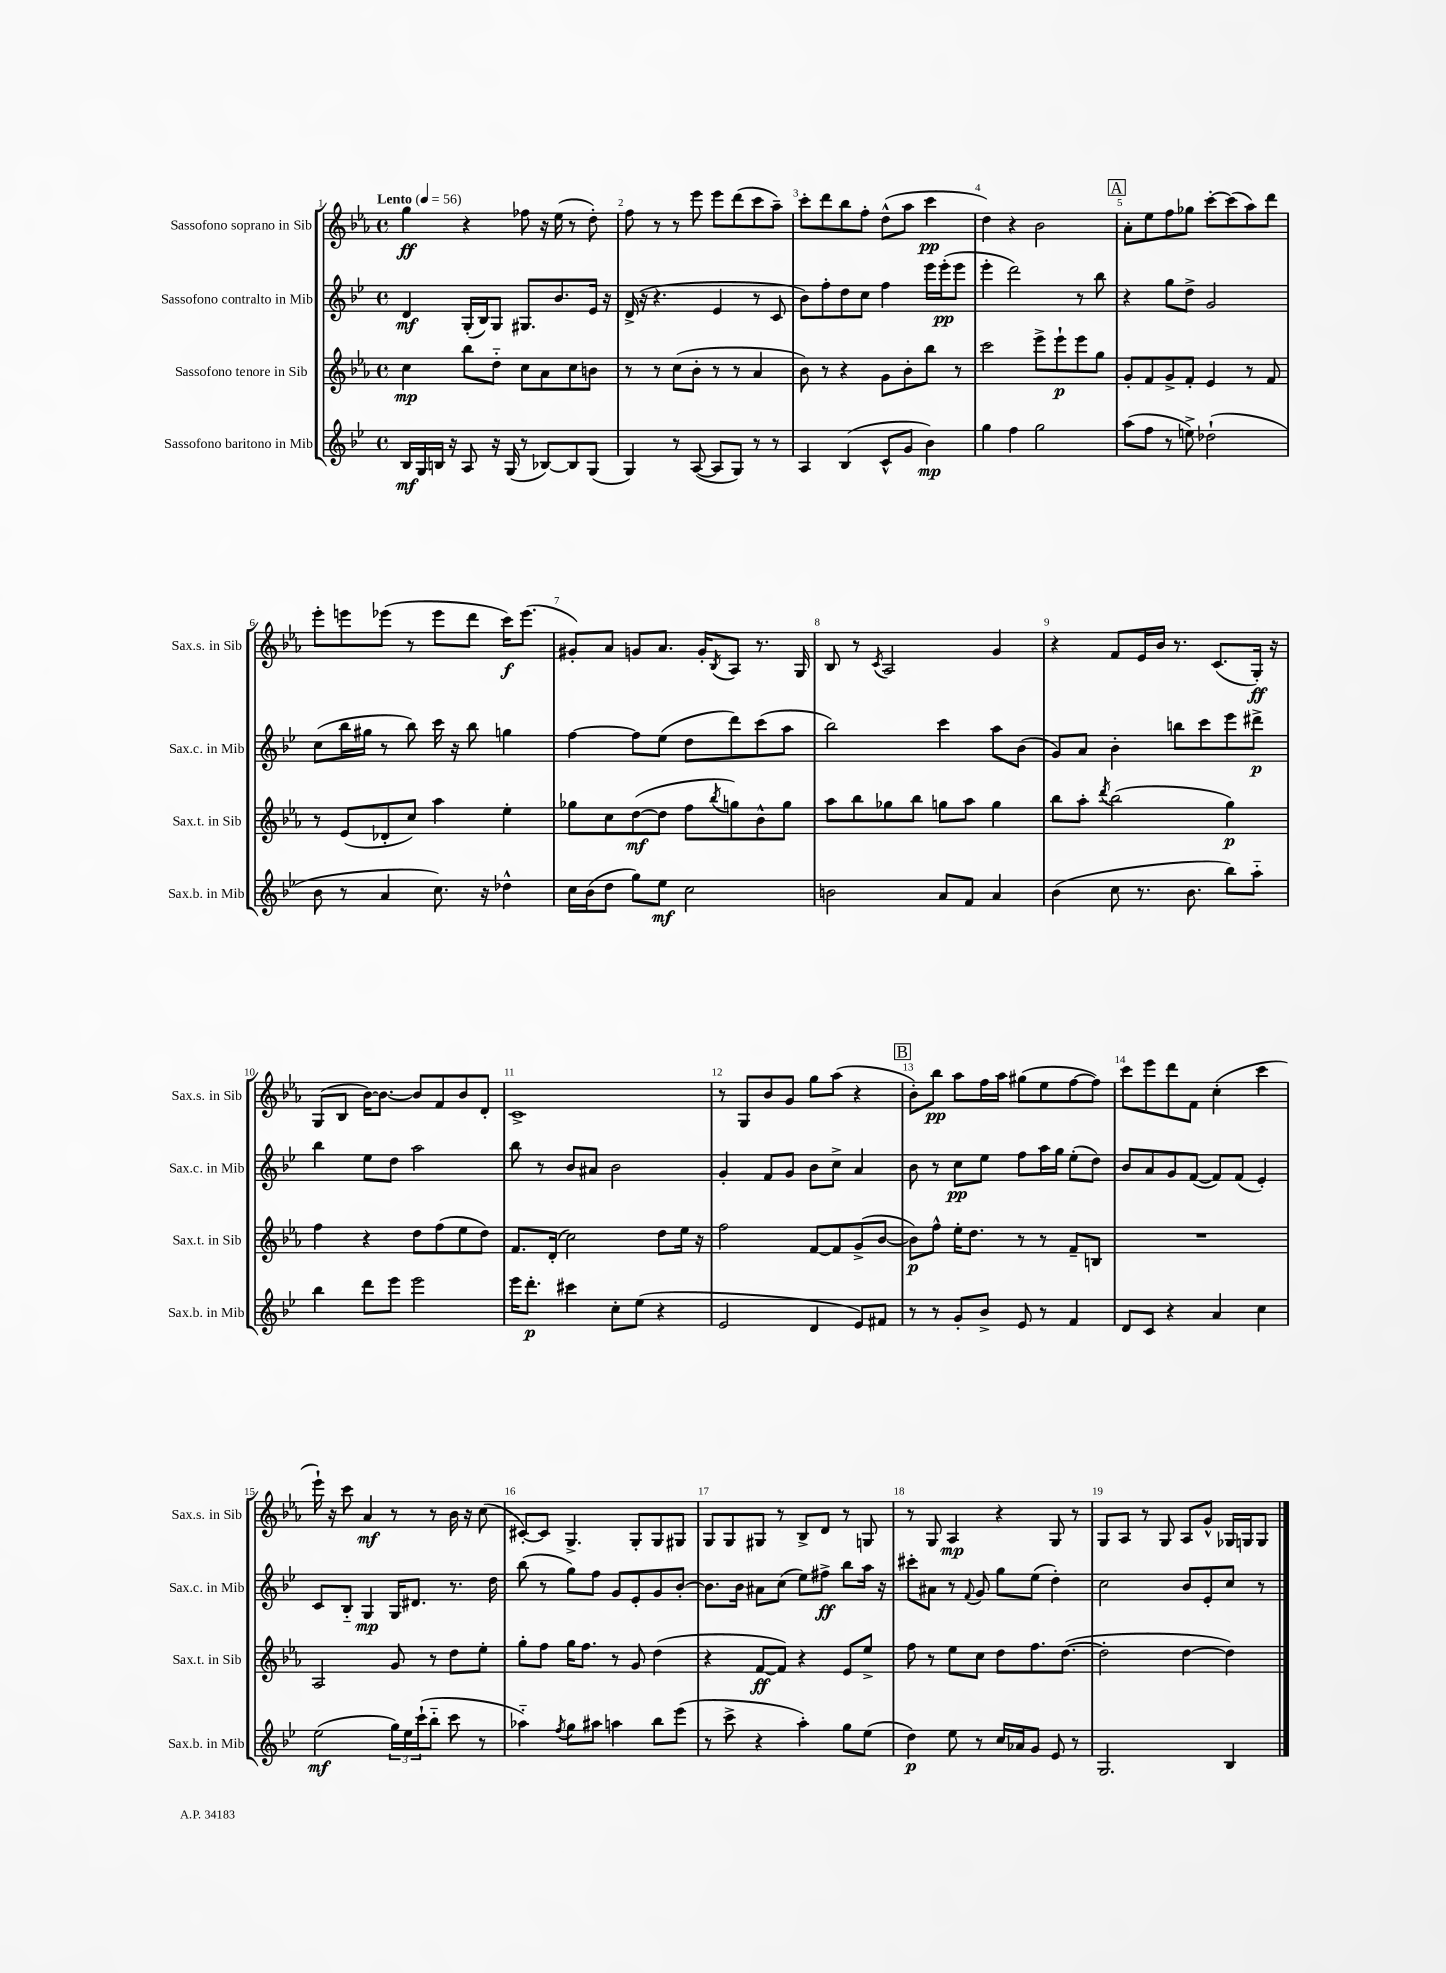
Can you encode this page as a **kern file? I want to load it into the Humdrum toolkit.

**kern	**kern	**kern	**kern
*staff4	*staff3	*staff2	*staff1
*clefG2	*clefG2	*clefG2	*clefG2
*k[b-e-]	*k[b-e-a-]	*k[b-e-]	*k[b-e-a-]
*M4/4	*M4/4	*M4/4	*M4/4
*met(c)	*met(c)	*met(c)	*met(c)
*MM56	*MM56	*MM56	*MM56
16B-	4cc	4d	4gg
16G	.	.	.
16B	.	.	.
16r	.	.	.
8A	8bb-	(16G'	4r
.	.	16B-)	.
16r	8dd'~	8G	.
(16G	.	.	.
8r	8cc	8.G#	8ff-
[8B-)	8a-	.	16r
.	.	8.b-	(16ee-
8B-]	8cc	.	8r
(8G	8b	16e-	8dd')
.	.	16r	.
=	=	=	=
4G)	8r	(16d^	8ff
.	.	16r	.
.	8r	4.r	8r
8r	(8cc	.	8r
([8A	8b-'	.	8eee-
8A]	8r	4e-	8eee-
8G)	8r	.	(8ddd
8r	4a-	8r	8ccc
8r	.	8c	8aa-~)
=	=	=	=
4A	8b-)	8b-)	8ccc'
.	8r	8ff'	8ddd
(4B-	4r	8dd	8bb-
.	.	8cc	8ff'
8c^^	8g	4ff	(8dd^^
8g	8b-'	.	8aa-
4b-)	8bb-	16eee-	4ccc
.	.	(16eee-'	.
.	8r	8eee-	.
=	=	=	=
4gg	2ccc	4eee-'	4dd)
4ff	.	2ddd)	4r
2gg	8eee-^	.	2b-
.	8eee-`	.	.
.	8eee-	8r	.
.	8gg	8bb-	.
=	=	=	=
(8aa	8g'	4r	8a-'
8ff	8f	.	8ee-
8r	8g^	8gg	8ff
8ee^)	8f'	8dd^	8gg-
(2dd-`	4e-	2g	[8ccc'
.	.	.	(8ccc]
.	8r	.	8aa-)
.	8f	.	8ddd
=	=	=	=
8b-	8r	(8cc	8eee-'
8r	(8e-	16bb-	8eee
.	.	16gg#	.
4a	8d-'	8r	(8eee-
.	8cc)	8bb-)	8r
8.cc)	4aa-	16ccc	8eee-
.	.	16r	.
.	.	8bb-	8ddd
16r	.	.	.
4dd-^^	4ee-'	4gg	16ccc)
.	.	.	(8.eee-
=	=	=	=
16cc	8gg-	[4ff	8g#')
(16b-	.	.	.
8dd	8cc	.	8a-
8gg)	([8dd	8ff]	8g
8ee-	8dd]	(8ee-	8.a-
2cc	8ff	8dd	.
.	.	.	16g'
.	8qbb-	.	8qB-
.	8gg)	8ddd)	8A-
.	8b-^^	(8ccc	8.r
.	8gg	8aa	.
.	.	.	16G
=	=	=	=
2b	8aa-	2bb-)	8B-
.	8bb-	.	8r
.	.	.	8qc
.	8gg-	.	2A-
.	8bb-	.	.
8a	8gg	4ccc	.
8f	8aa-	.	.
4a	4gg	8aa	4g
.	.	(8b-	.
=	=	=	=
(4b-	8bb-	8g)	4r
.	8aa-'	8a	.
.	8qddd	.	.
8cc	(2bb-	4b-'	8f
8.r	.	.	16e-
.	.	.	16b-
.	.	8bb	8.r
8.b-	.	.	.
.	.	8ccc	.
.	.	.	(8.c
8bb-)	4gg)	8eee-	.
8aa'~	.	8ddd#^	16G')
.	.	.	16r
=	=	=	=
4bb-	4ff	4bb-	(8G
.	.	.	8B-
8ddd	4r	8ee-	[16b-)
.	.	.	8.b-_
8eee-	.	8dd	.
2eee-	8dd	2aa	8b-]
.	(8ff	.	8f
.	8ee-	.	8b-
.	8dd)	.	8d'
=	=	=	=
16eee-	8.f	8bb-	1c^
8.ddd'	.	.	.
.	.	8r	.
.	(16d'	.	.
4ccc#	2cc)	8b-	.
.	.	8a#	.
8cc'	.	2b-	.
(8ee-	.	.	.
4r	8dd	.	.
.	16ee-	.	.
.	16r	.	.
=	=	=	=
2e-	2ff	4g'	8r
.	.	.	8G
.	.	8f	8b-
.	.	8g	8g
4d	[8f	8b-	8gg
.	8f]	8cc^	(8aa-
8e-)	(8g^	4a	4r
8f#	[8b-	.	.
=	=	=	=
8r	8b-])	8b-	8b-')
8r	8ff^^	8r	8bb-
8g'	16ee-'	8cc	8aa-
.	8.dd	.	.
8b-^	.	8ee-	16ff
.	.	.	16aa-
8e-	8r	8ff	(8gg#
8r	8r	16aa	8ee-
.	.	16gg	.
4f	8f~	(8ee-'	[8ff
.	8B	8dd)	8ff])
=	=	=	=
8d	1r	8b-	8ccc
8c	.	8a	8eee-
4r	.	8g	8ddd
.	.	([8f	8f
4a	.	8f])	(4cc'
.	.	(8f	.
4cc	.	4e-')	4ccc
=	=	=	=
(2ee-	2A-	8c	16eee-`)
.	.	.	16r
.	.	8B-'~	8ccc
.	.	4G	4a-
24gg)	8g	16G	8r
24ee-	.	.	.
.	.	8.d#	.
(24ccc`	.	.	.
8bb-'~	8r	.	8r
8ccc	8dd	8.r	16b-
.	.	.	16r
8r	8ee-'	.	(8cc
.	.	16dd	.
=	=	=	=
4aa-'~)	8gg'	(8bb-	[8c#')
.	8ff	8r	8c#]
8qff	.	.	.
8gg	16gg	8gg)	4.G^
.	8.ff	.	.
8aa#	.	8ff	.
4aa	8r	8g	.
.	8g	8e-'	8G'
8bb-	(4dd	8g	8G
(8eee-	.	[8b-'	8G#
=	=	=	=
8r	4r	8.b-]	8G
8ccc^	.	.	8G
.	.	16b-	.
4r	[8f	8a#	8G#
.	8f])	(8cc	8r
4aa')	4r	8ee-)	8B-^
.	.	8ff#^	8d
8gg	8e-	8bb-	8r
(8ee-	8ee-^	16aa	8G
.	.	16r	.
=	=	=	=
4dd)	8ff	8ccc#'	8r
.	8r	8a#	8G
8ee-	8ee-	8r	4A-
.	.	8qqf	.
8r	8cc	8g	.
16cc	8dd	8gg	4r
16a-	.	.	.
8g	8.ff	(8ee-	.
8e-	.	4dd')	8G
.	([8.dd	.	.
8r	.	.	8r
=	=	=	=
2.G	2dd']	2cc	8G
.	.	.	8A-
.	.	.	8r
.	.	.	8G
.	[4dd	8b-	8A-
.	.	8e-'	8g^^
4B-	4dd])	8cc	16G-
.	.	.	16G
.	.	8r	8G
==	==	==	==
*-	*-	*-	*-
